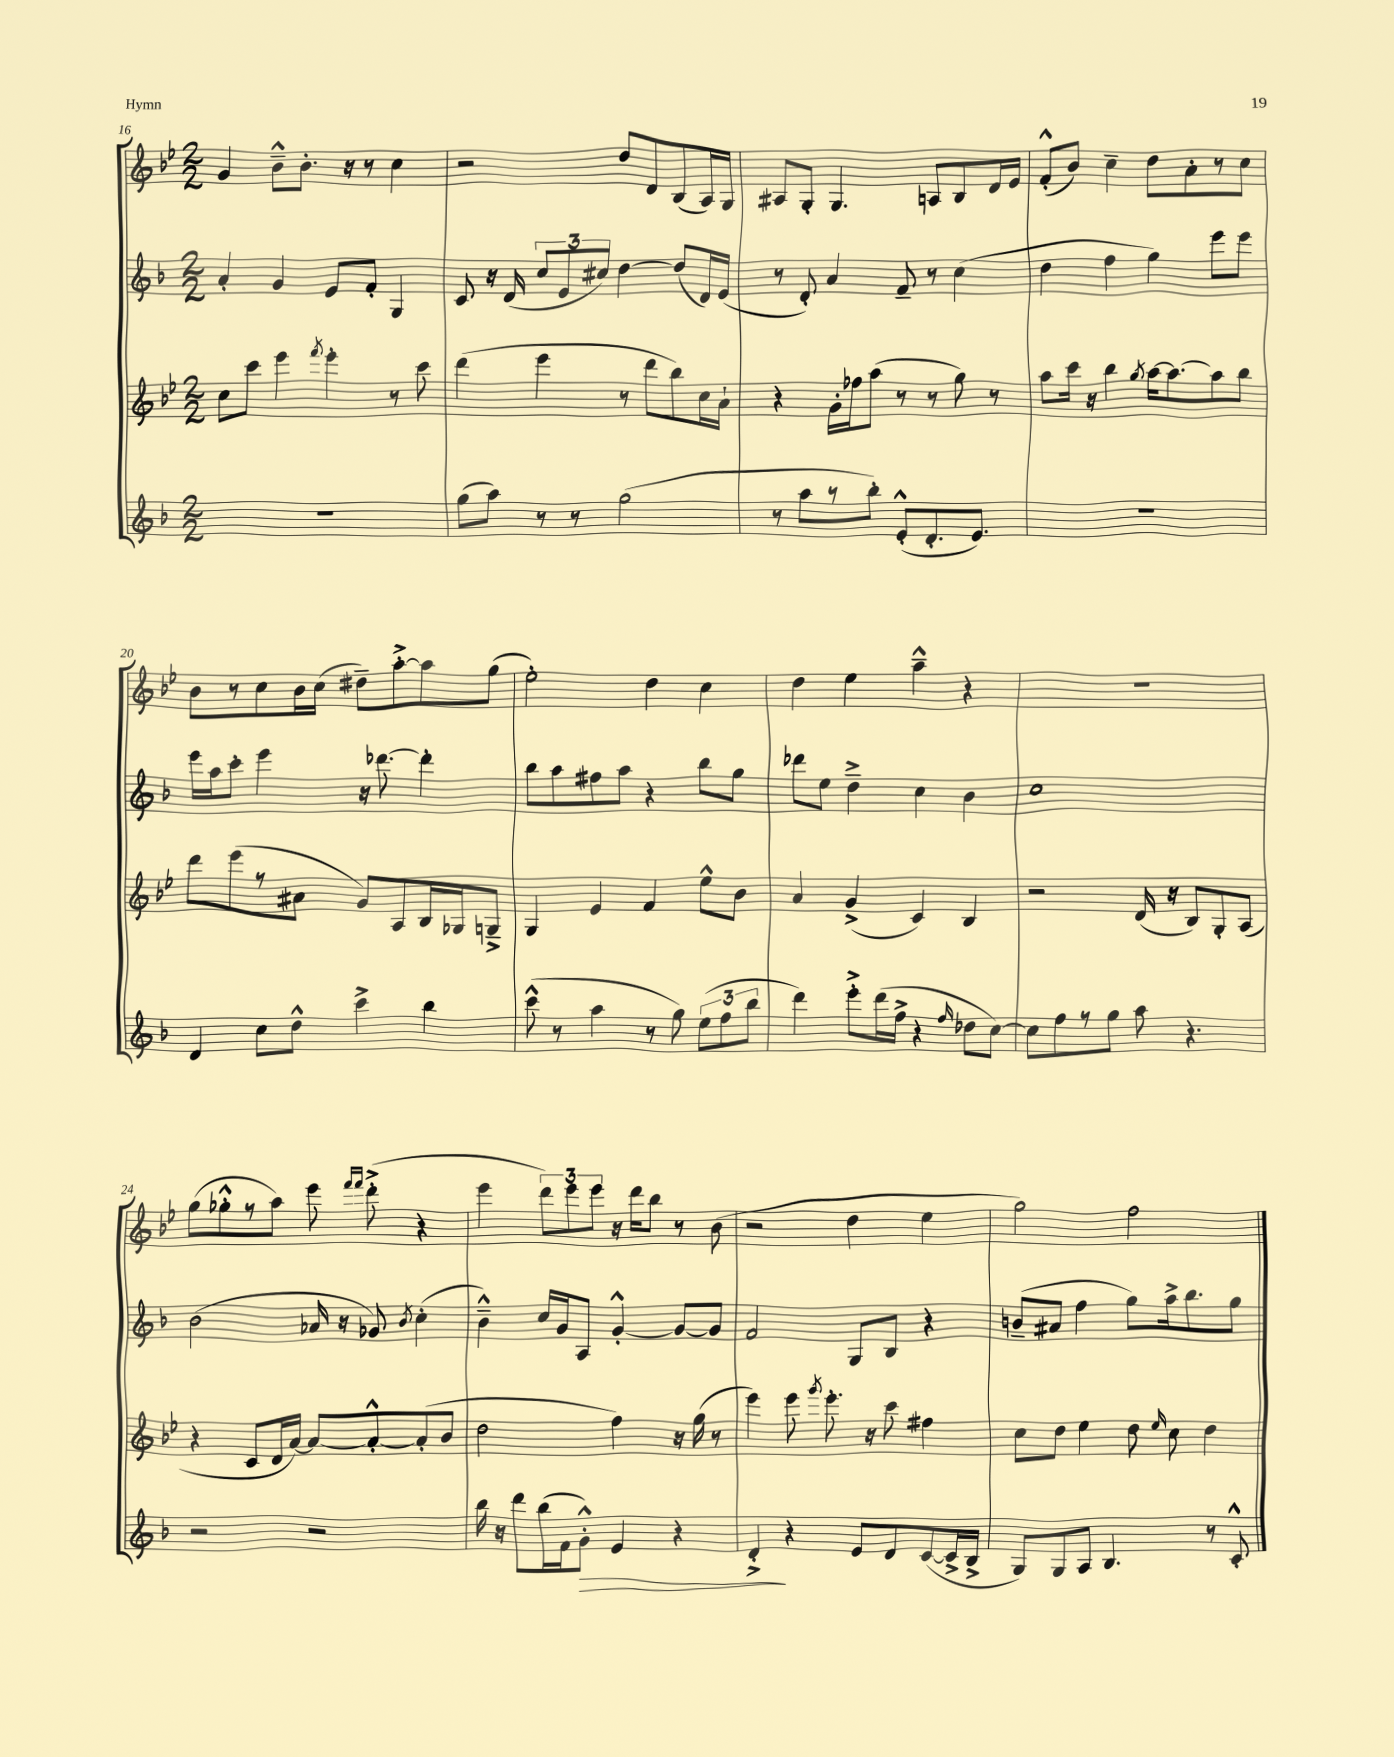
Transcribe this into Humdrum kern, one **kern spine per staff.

**kern	**kern	**kern	**kern
*staff4	*staff3	*staff2	*staff1
*clefG2	*clefG2	*clefG2	*clefG2
*k[b-]	*k[b-e-]	*k[b-]	*k[b-e-]
*M2/2	*M2/2	*M2/2	*M2/2
1r	8cc	4a'	4g
.	8ccc	.	.
.	4eee-	4g	8b-~^^
.	.	.	8.b-'
.	8qfff	.	.
.	4eee-'	8e	.
.	.	.	16r
.	.	8f'	8r
.	8r	4G	4cc
.	8ccc	.	.
=	=	=	=
(8gg	(4ddd	8c	2r
8aa)	.	16r	.
.	.	(16d	.
8r	4eee-	12cc	.
.	.	12e	.
8r	.	.	.
.	.	12cc#)	.
(2gg	8r	[4dd	8dd
.	8ddd	.	8d
.	8bb-)	(8dd]	(8B-
.	16cc	16d)	16A)
.	16a`	(16e	16G
=	=	=	=
8r	4r	8r	8A#
8aa	.	8d')	8G'
8r	16g'	4a	4.G
.	16ff-	.	.
8bb-')	(8aa	.	.
(8e'^^	8r	8f~	.
8.d'	8r	8r	8A
.	8gg)	(4cc	8B-
8.e)	.	.	.
.	8r	.	16d
.	.	.	16e-
=	=	=	=
1r	8aa	4dd	(8f'^^
.	16ccc	.	8b-)
.	16r	.	.
.	4bb-	4ff	4cc~
.	8qgg	.	.
.	[16aa	4gg)	8dd
.	8.aa_	.	.
.	.	.	8a'
.	8aa]	8eee	8r
.	8bb-	8eee	8cc
=	=	=	=
4d	8ddd	16eee	8b-
.	.	16aa	.
.	(8eee-	8ccc'	8r
8cc	8r	4eee	8cc
8dd^^	8a#	.	16b-
.	.	.	(16cc
4ccc^	8g)	16r	8dd#~)
.	.	[8.ddd-	.
.	8A	.	[8aa'^
4bb-	16B-	4ddd-']	8aa]
.	16G-	.	.
.	8G~^	.	(8gg
=	=	=	=
(8ccc^^	4G	8bb-	2ee-')
8r	.	8aa	.
4aa	4e-	8ff#	.
.	.	8aa	.
8r	4f	4r	4dd
8gg)	.	.	.
(12ee	8ee-^^	8bb-	4cc
12ff	.	.	.
.	8b-	8gg	.
12bb-	.	.	.
=	=	=	=
4ddd)	4a	8ddd-	4dd
.	.	8ee	.
8eee'^	(4g^	4dd~^	4ee-
(16ddd	.	.	.
16ff^	.	.	.
4r	4c)	4cc	4aa~^^
16qqff	.	.	.
8dd-	4B-	4b-	4r
[8cc)	.	.	.
=	=	=	=
8cc]	2r	1cc	1r
8ff	.	.	.
8r	.	.	.
8gg	.	.	.
8aa	(16d	.	.
.	16r	.	.
4.r	8B-)	.	.
.	8G'	.	.
.	(8A	.	.
=	=	=	=
2r	4r	(2b-	(8gg
.	.	.	8gg-'^^
.	8c	.	8r
.	16d	.	8aa)
.	[16a)	.	.
2r	8a_	16a-	8eee-
.	.	16r	.
.	.	.	16qqfff
.	.	.	16qqfff
.	8a'^^_	8g-)	(8ddd'^
.	.	8qb-	.
.	(8a']	(4cc'	4r
.	8b-	.	.
=	=	=	=
16bb-	2dd	4b-~^^)	4eee-
16r	.	.	.
8ddd	.	.	.
(16bb-	.	16cc	12ddd)
16f	.	16g	.
.	.	.	12eee-
8g'^^)	.	8A	.
.	.	.	12eee-
4e	4ff)	[4g'^^	16r
.	.	.	16ddd
.	.	.	8bb-
4r	16r	8g_	8r
.	(16gg	.	.
.	8r	8g]	(8b-
=	=	=	=
4d'^	4eee-)	2f	2r
4r	8eee-	.	.
.	8qggg	.	.
.	8.eee-'	.	.
8e	.	8G	4dd
.	16r	.	.
8d	8ccc	8B-	.
([8c	4ff#	4r	4ee-
16c^]	.	.	.
16B-^	.	.	.
=	=	=	=
8G)	8cc	(8b~	2gg)
8G	8dd	8a#	.
8A	4ee-	4ff	.
4.B-	.	.	.
.	8dd	8gg)	2ff
.	16qqee-	.	.
.	8cc	16aa^	.
.	.	8.bb-	.
8r	4dd	.	.
8c'^^	.	8gg	.
==	==	==	==
*-	*-	*-	*-
